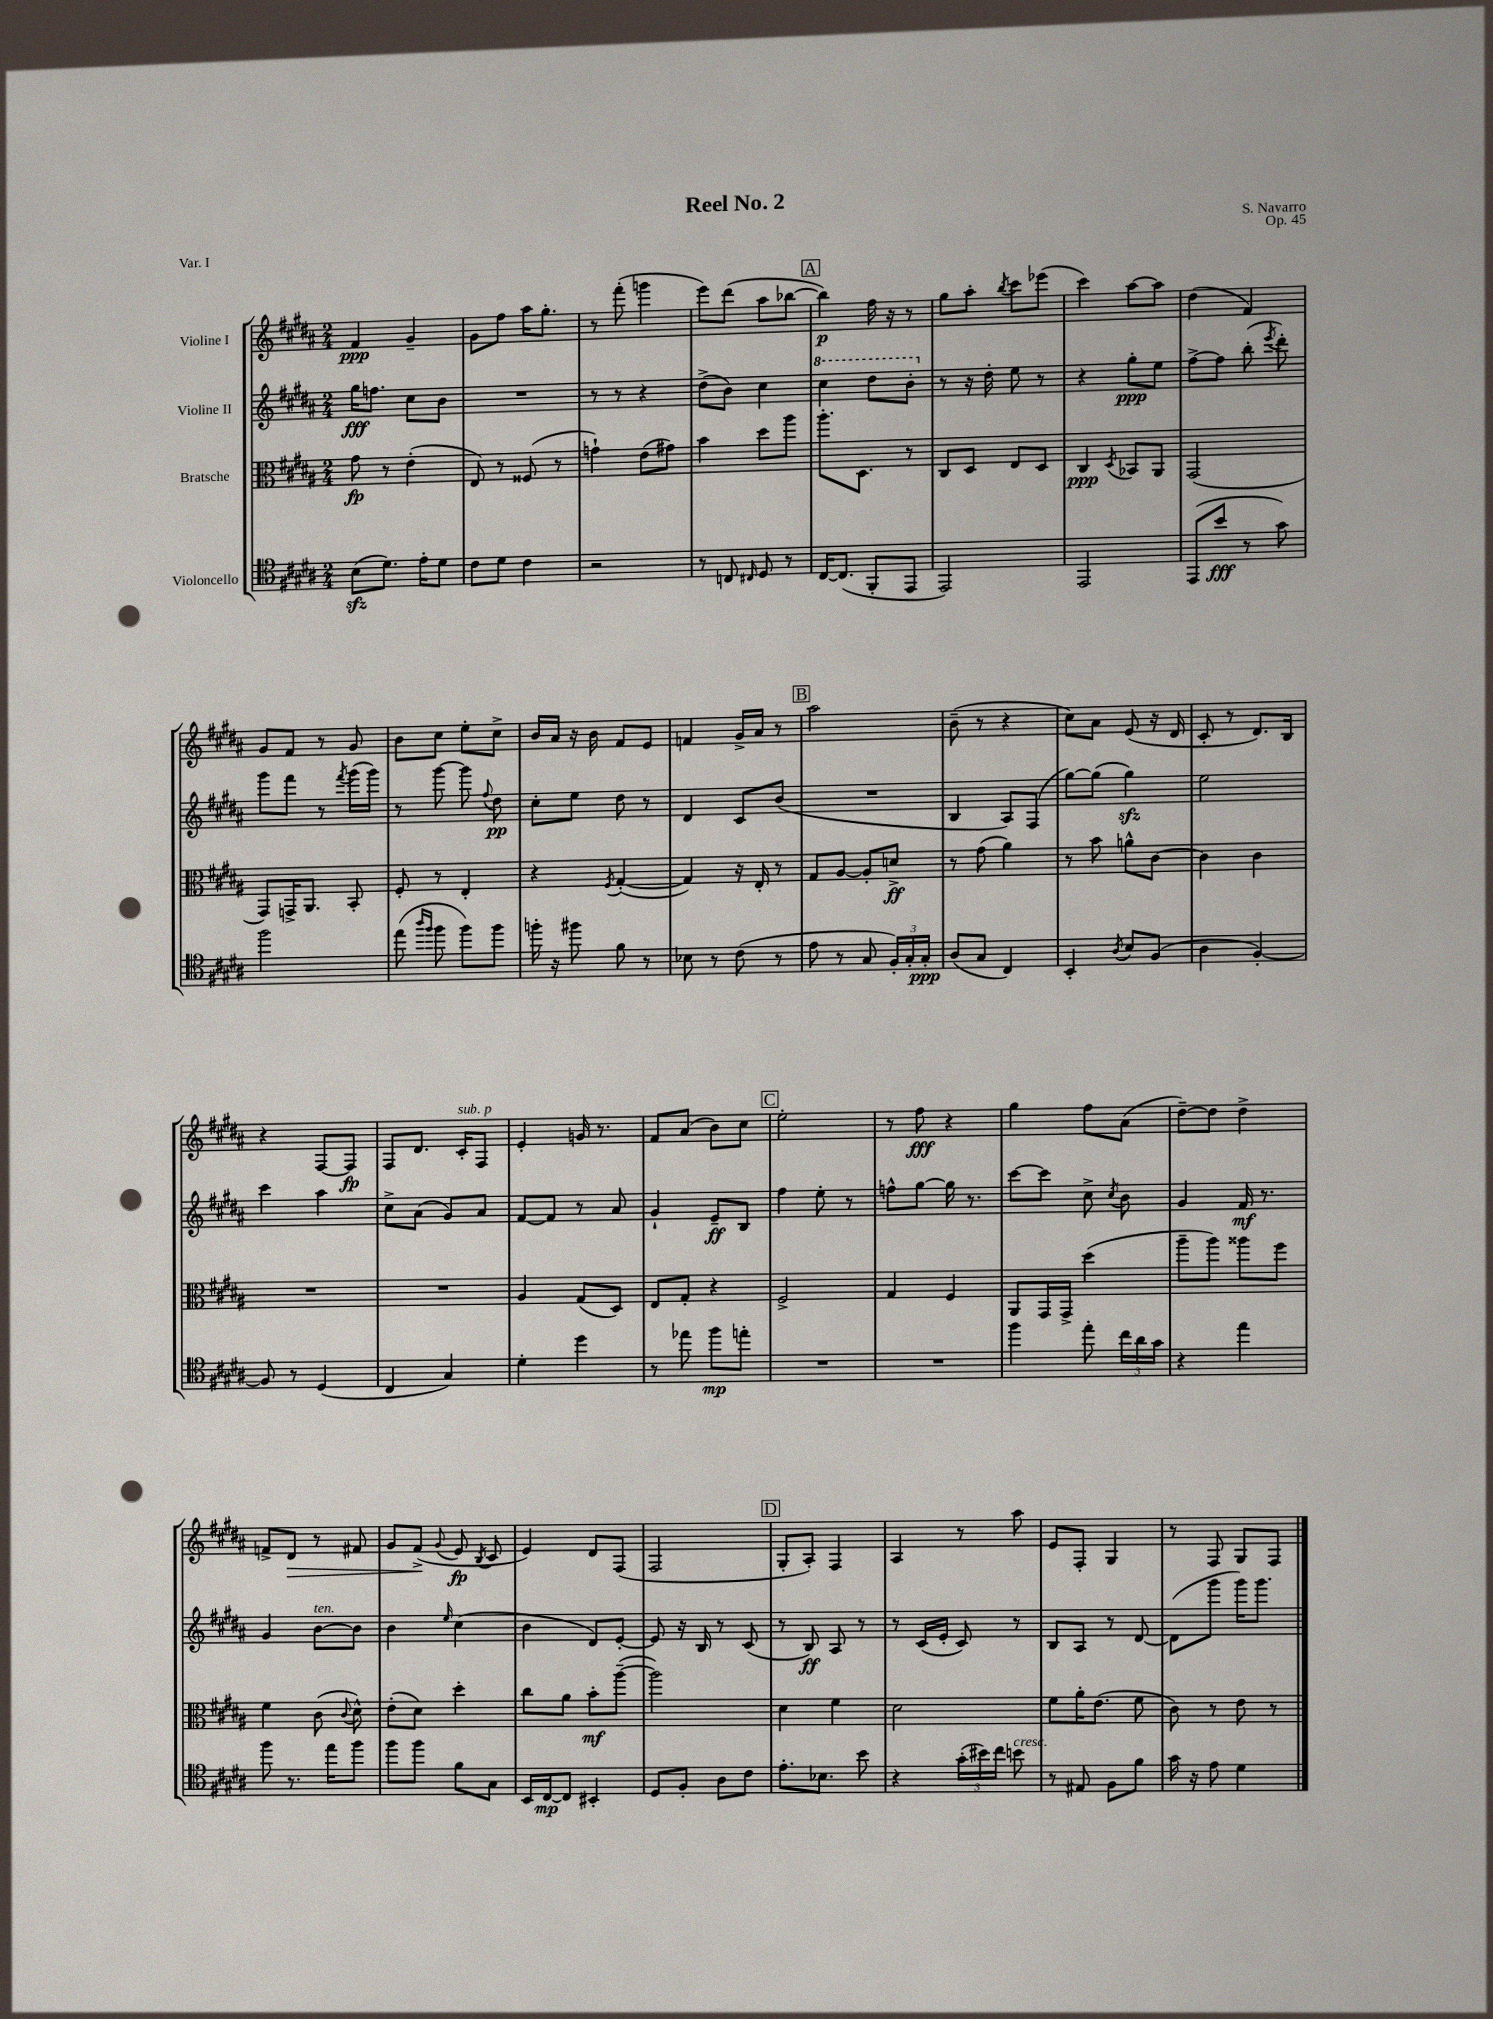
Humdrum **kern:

**kern	**dynam	**kern	**dynam	**kern	**dynam	**kern	**dynam
*part4	*part4	*part3	*part3	*part2	*part2	*part1	*part1
*staff4	*staff4	*staff3	*staff3	*staff2	*staff2	*staff1	*staff1
*I"Violoncello	*	*I"Bratsche	*	*I"Violine II	*	*I"Violine I	*
*clefC4	*	*clefC3	*	*clefG2	*	*clefG2	*
*k[f#c#g#d#a#]	*	*k[f#c#g#d#a#]	*	*k[f#c#g#d#a#]	*	*k[f#c#g#d#a#]	*
*M2/4	*	*M2/4	*	*M2/4	*	*M2/4	*
=1	=1	=1	=1	=1	=1	=1	=1
(8Bzz\L	.	8g#\	fp	16gg#\KL	fff	4f#/	ppp
.	.	.	.	8.ffn\J	.	.	.
8.d#\J)	.	8r	.	.	.	.	.
.	.	(4e'\	.	8cc#\L	.	4g#~/	.
16e'\KL	.	.	.	.	.	.	.
8d#\J	.	.	.	8b\J	.	.	.
=2	=2	=2	=2	=2	=2	=2	=2
8c#\L	.	8E/)	.	2r	.	8g#\L	.
8d#\J	.	8r	.	.	.	8ff#\J	.
4c#\	.	(8F##X/	.	.	.	16aa#\KL	.
.	.	.	.	.	.	8.gg#'\J	.
.	.	8r	.	.	.	.	.
=3	=3	=3	=3	=3	=3	=3	=3
2r	.	4gn`\)	.	8r	.	8r	.
.	.	.	.	8r	.	(8fff#'\	.
.	.	(8e\L	.	4r	.	4gggn\	.
.	.	8g#X\J)	.	.	.	.	.
=4	=4	=4	=4	=4	=4	=4	=4
8r	.	4b\	.	(8dd#^\L	.	8eee\L)	.
8Cn/	.	.	.	8b\J)	.	(8ddd#\J	.
16qqC#X/	.	.	.	.	.	.	.
8D#/	.	8dd#\L	.	4cc#\	.	8aa#\L	.
8r	.	8aa#\J	.	.	.	[8bb-X\J	.
!!LO:REH:place=s1:t=A
=5	=5	=5	=5	=5	=5	=5	=5
*	*	*	*	*8va	*	*	*
[16C#/KL	.	8.aa#'\L	.	4ccc#\	.	4bb-\])	p
(8.C#/J]	.	.	.	.	.	.	.
.	.	8.D#\J	.	.	.	.	.
8FF#'/L	.	.	.	8ddd#\L	.	16ff#\	.
.	.	.	.	.	.	16r	.
8EE/J	.	8r	.	8bb'\J	.	8r	.
=6	=6	=6	=6	=6	=6	=6	=6
*	*	*	*	*X8va	*	*	*
2EE/)	.	8C#/L	.	8r	.	8gg#\L	.
.	.	8D#/J	.	16r	.	8aa#'\J	.
.	.	.	.	16dd#'\	.	.	.
.	.	.	.	.	.	8qbb/	.
.	.	8E/L	.	8ee\	.	8ccc#\L	.
.	.	8D#/J	.	8r	.	(8eee-X\J	.
=7	=7	=7	=7	=7	=7	=7	=7
2EE/	.	4C#/	ppp	4r	.	4ccc#\)	.
.	.	8qD#/	.	.	.	.	.
.	.	8BB-X/L	.	8gg#'\L	ppp	[8aa#\L	.
.	.	8AA#/J	.	8ee\J	.	8aa#\J]	.
=8	=8	=8	=8	=8	=8	=8	=8
(8EE/L	.	(2GG#/	.	[8ff#^\L	.	(4dd#\	.
8b/J	fff	.	.	8ff#\J]	.	.	.
8r	.	.	.	(8bb'\	.	4f#/)	.
.	.	.	.	8qeee/	.	.	.
8g#\)	.	.	.	8ddd#'\)	.	.	.
!!LO:LB:g=z
=9	=9	=9	=9	=9	=9	=9	=9
2ff#\	.	8GG#/L)	.	8ggg#\L	.	8g#/L	.
.	.	16GGn^/K	.	8fff#\J	.	8f#/J	.
.	.	8.AA#/J	.	.	.	.	.
.	.	.	.	8r	.	8r	.
.	.	.	.	8qfff#/	.	.	.
.	.	8BB'/	.	(16ggg#\LL	.	8g#/	.
.	.	.	.	16ggg#\JJ)	.	.	.
=10	=10	=10	=10	=10	=10	=10	=10
(8ee\	.	8F#'/	.	8r	.	8b\L	.
16qqaa#/LL	.	.	.	.	.	.	.
16qqff#/JJ	.	.	.	.	.	.	.
8ff#\	.	8r	.	[8ggg#\	.	8cc#\J	.
8ff#\L)	.	4E'/	.	8ggg#\]	.	8ee'\L	.
.	.	.	.	8qqff#/	.	.	.
8ff#\J	.	.	.	8dd#\	pp	8cc#^\J	.
=11	=11	=11	=11	=11	=11	=11	=11
16ffn'\	.	4r	.	8cc#'\L	.	16b/LL	.
16r	.	.	.	.	.	16a#/JJ	.
8ff#X\	.	.	.	8ee\J	.	16r	.
.	.	.	.	.	.	16b\	.
.	.	8qF#/	.	.	.	.	.
8f#\	.	([4G#'/	.	8dd#\	.	8f#/L	.
8r	.	.	.	8r	.	8e/J	.
=12	=12	=12	=12	=12	=12	=12	=12
8B-X\	.	4G#/])	.	4d#/	.	4fn/	.
8r	.	.	.	.	.	.	.
(8c#\	.	16r	.	8c#/L	.	16g#^/LL	.
.	.	16E'/	.	.	.	16a#/JJ	.
8r	.	8r	.	(8b/J	.	8r	.
!!LO:REH:place=s1:t=B
=13	=13	=13	=13	=13	=13	=13	=13
8e\	.	8G#/L	.	2r	.	2aa#\	.
8r	.	[8A#/J	.	.	.	.	.
8G#/	.	8A#'/L]	.	.	.	.	.
24F#'/LL)	.	8dn^/J	ff	.	.	.	.
24G#'/	.	.	.	.	.	.	.
24G#'/JJ	ppp	.	.	.	.	.	.
=14	=14	=14	=14	=14	=14	=14	=14
(8A#/L	.	8r	.	4B/	.	(8b~\	.
8G#/J	.	(8g#\	.	.	.	8r	.
4C#/)	.	4a#\)	.	8A#/L)	.	4r	.
.	.	.	.	(8F#/J	.	.	.
=15	=15	=15	=15	=15	=15	=15	=15
4BB'/	.	8r	.	[8gg#\L)	.	8cc#\L)	.
.	.	8b\	.	(8gg#\J]	.	8a#\J	.
8qA#/	.	.	.	.	.	.	.
8B/L	.	8an^^\L	.	4gg#zz\)	.	(8e/	.
(8F#/J	.	[8c#\J	.	.	.	16r	.
.	.	.	.	.	.	16d#/	.
=16	=16	=16	=16	=16	=16	=16	=16
4A#\	.	4c#\]	.	2ee\	.	8c#'/	.
.	.	.	.	.	.	8r	.
[4F#'/)	.	4c#\	.	.	.	8.d#/L)	.
.	.	.	.	.	.	16B/Jk	.
!!LO:LB:g=z
=17	=17	=17	=17	=17	=17	=17	=17
8F#/]	.	2r	.	4ccc#\	.	4r	.
8r	.	.	.	.	.	.	.
(4D#/	.	.	.	4aa#\	.	[8F#/L	.
.	.	.	.	.	.	8F#/J]	fp
=18	=18	=18	=18	=18	=18	=18	=18
4C#/	.	2r	.	8cc#^\L	.	8F#/L	.
.	.	.	.	(8a#\J	.	8.d#/J	.
4G#/)	.	.	.	8g#/L)	.	.	.
!	!	!	!	!	!	!LO:TX:a:i:t=sub. p	!
.	.	.	.	.	.	16c#'/KL	.
.	.	.	.	8a#/J	.	8F#/J	.
=19	=19	=19	=19	=19	=19	=19	=19
4d#'\	.	4A#/	.	[8f#/L	.	4e'/	.
.	.	.	.	8f#/J]	.	.	.
4dd#\	.	(8G#/L	.	8r	.	16gn/	.
.	.	.	.	.	.	8.r	.
.	.	8D#/J)	.	8a#/	.	.	.
=20	=20	=20	=20	=20	=20	=20	=20
8r	.	8E/L	.	4g#`/	.	8f#/L	.
8ee-X\	.	8G#'/J	.	.	.	(8a#/J	.
8ff#\L	mp	4r	.	8e~/L	ff	8b\L)	.
8een'\J	.	.	.	8B/J	.	8cc#\J	.
!!LO:REH:place=s1:t=C
=21	=21	=21	=21	=21	=21	=21	=21
2r	.	2F#^/	.	4ff#\	.	2ee'\	.
.	.	.	.	8ee'\	.	.	.
.	.	.	.	8r	.	.	.
=22	=22	=22	=22	=22	=22	=22	=22
2r	.	4G#/	.	8ffn^^\L	.	8r	.
.	.	.	.	[8gg#\J	.	8ff#\	fff
.	.	4F#/	.	16gg#\]	.	4r	.
.	.	.	.	8.r	.	.	.
=23	=23	=23	=23	=23	=23	=23	=23
4ff#\	.	8AA#/L	.	[8ccc#\L	.	4gg#\	.
.	.	16GG#/L	.	8ccc#\J]	.	.	.
.	.	16GG#^/JJ	.	.	.	.	.
8ee'\	.	(4dd#\	.	8cc#^\	.	8ff#\L	.
.	.	.	.	8qcc#/	.	.	.
24cc#\LL	.	.	.	8b\	.	(8a#\J	.
24a#\	.	.	.	.	.	.	.
24g#\JJ	.	.	.	.	.	.	.
=24	=24	=24	=24	=24	=24	=24	=24
4r	.	8aa#~\L	.	4g#/	.	[8dd#~\L)	.
.	.	8aa#\J)	.	.	.	8dd#\J]	.
4ee\	.	8aa##X\L	.	16f#/	mf	4dd#^\	.
.	.	.	.	8.r	.	.	.
.	.	8ff#\J	.	.	.	.	.
!!LO:LB:g=z
=25	=25	=25	=25	=25	=25	=25	=25
8ff#\	.	4f#\	.	4g#/	.	8fn^/L	.
!	!	!	!	!	!	!	!LO:HP:b
8.r	.	.	.	.	.	8d#/J	>
!	!	!	!	!LO:TX:a:i:t=ten.	!	!	!
.	.	(8c#\	.	[8b\L	.	8r	.
16ee\KL	.	.	.	.	.	.	.
.	.	8qqc#/	.	.	.	.	.
8ff#\J	.	8d#^^\)	.	8b\J]	.	8f#X/	.
=26	=26	=26	=26	=26	=26	=26	=26
8ff#\L	.	(8e'\L	.	4b\	.	8g#/L	.
8ff#\J	.	8d#\J)	.	.	.	(8f#^/J	.
.	.	.	.	16qqee/	.	8qqg#/	.
8f#\L	.	4dd#'\	.	(4cc#\	.	8e/	] fp
.	.	.	.	.	.	8qB/	.
8G#\J	.	.	.	.	.	8c#/	.
=27	=27	=27	=27	=27	=27	=27	=27
16BB/LL	.	8cc#\L	.	4b\	.	4e/)	.
[16C#/J	mp	.	.	.	.	.	.
8C#/J]	.	8a#\J	.	.	.	.	.
4BB#X'/	.	8b'\L	mf	8d#/L)	.	8d#/L	.
.	.	([8aa#~\J	.	[8e'/J	.	(8F#/J	.
=28	=28	=28	=28	=28	=28	=28	=28
8D#/L	.	2aa#\])	.	8e/]	.	2F#/	.
8F#'/J	.	.	.	16r	.	.	.
.	.	.	.	16B/	.	.	.
8A#\L	.	.	.	8r	.	.	.
8c#\J	.	.	.	(8c#/	.	.	.
!!LO:REH:place=s1:t=D
=29	=29	=29	=29	=29	=29	=29	=29
8.e'\L	.	4d#\	.	8r	.	8G#'/L	.
.	.	.	.	8B/)	ff	8A#'/J)	.
8.B-X\J	.	.	.	.	.	.	.
.	.	4f#\	.	8A#/	.	4F#/	.
8b\	.	.	.	8r	.	.	.
=30	=30	=30	=30	=30	=30	=30	=30
4r	.	2d#\	.	8r	.	4A#/	.
.	.	.	.	(16c#/LL	.	.	.
.	.	.	.	16e'/JJ	.	.	.
(24g#'\LL	.	.	.	8c#/)	.	8r	.
24b#X\)	.	.	.	.	.	.	.
24cc#\JJ	.	.	.	.	.	.	.
!LO:TX:a:i:t=cresc.	!	!	!	!	!	!	!
8bn\	.	.	.	8r	.	8aa#\	.
=31	=31	=31	=31	=31	=31	=31	=31
8r	.	8f#\L	.	8B/L	.	8e/L	.
8E#X/	.	16a#'\K	.	8A#/J	.	8F#'/J	.
.	.	(8.e\J	.	.	.	.	.
8F#\L	.	.	.	8r	.	4G#/	.
8f#\J	.	8f#\	.	[8d#/	.	.	.
=32	=32	=32	=32	=32	=32	=32	=32
16g#\	.	8c#\)	.	(8d#\L]	.	8r	.
16r	.	.	.	.	.	.	.
8e\	.	8r	.	8ggg#\J	.	8F#/	.
4d#\	.	8e\	.	16ggg#\KL)	.	8G#/L	.
.	.	.	.	8.ggg#\J	.	.	.
.	.	8r	.	.	.	8F#/J	.
==	==	==	==	==	==	==	==
*-	*-	*-	*-	*-	*-	*-	*-
